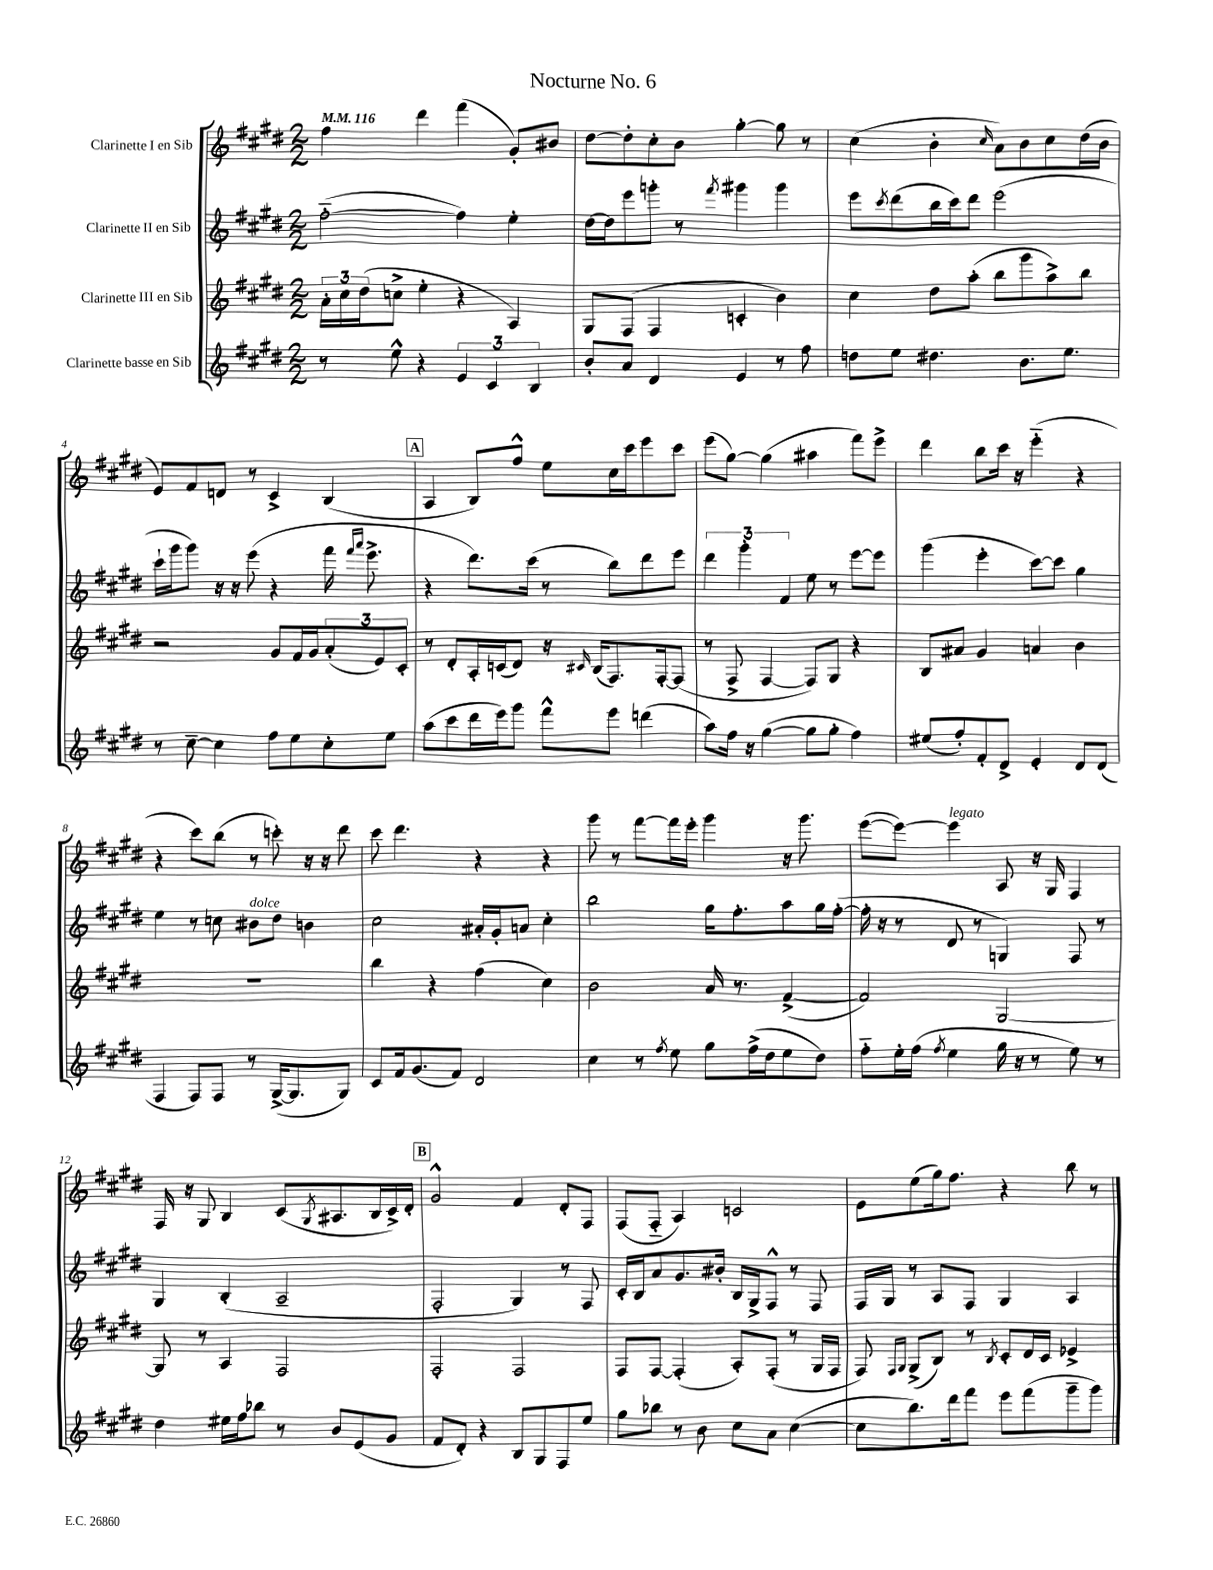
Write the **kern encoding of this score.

**kern	**kern	**kern	**kern
*staff4	*staff3	*staff2	*staff1
*clefG2	*clefG2	*clefG2	*clefG2
*k[f#c#g#d#]	*k[f#c#g#d#]	*k[f#c#g#d#]	*k[f#c#g#d#]
*M2/2	*M2/2	*M2/2	*M2/2
*MM116	*MM116	*MM116	*MM116
8r	24a'	([2ff#'~	4ff#
.	24cc#	.	.
.	(24dd#	.	.
8ee^^	8cc^	.	.
4r	4ee'	.	4ddd#
6e	4r	4ff#])	(4fff#
6c#	.	.	.
.	4A)	4ee'	8g#')
6B	.	.	.
.	.	.	8b#
=	=	=	=
8b'	8G#	[16dd#	[8dd#
.	.	16dd#]	.
8a	(8F#	8eee	8dd#']
4d#	4F#	8ggg'	8cc#'
.	.	8r	8b
.	.	8qfff#	.
4e	4c'	4ggg#	[4gg#'
8r	4b)	4ggg#	8gg#]
8ff#	.	.	8r
=	=	=	=
8dd	4cc#	8eee	(4cc#
.	.	8qccc#	.
8ee	.	(8ddd#	.
4.dd#	8dd#	16bb	4b'
.	.	16ccc#)	.
.	(8aa'	8ddd#	.
.	.	.	16qqcc#
.	8bb	(2eee	8a)
8.b	8ggg#	.	8b
.	8aa^)	.	8cc#
8.ee	.	.	.
.	8bb	.	(16dd#
.	.	.	16b
=	=	=	=
8r	2r	16ccc#`	8e)
.	.	16ggg#	.
[8cc#~	.	8ggg#)	8f#
4cc#]	.	16r	8d
.	.	16r	.
.	.	(8eee	8r
8ff#	8g#	4r	4c#^
8ee	16f#	.	.
.	16g#	.	.
8cc#'	(12a'	16fff#	(4B
.	.	16qqfff#	.
.	.	16qqaaa	.
.	.	8.eee^	.
.	12e)	.	.
8ee	.	.	.
.	12c#'	.	.
=	=	=	=
(8aa	8r	4r	4A
8ccc#	8d#'	.	.
16ddd#	16A'	8.ddd#)	8B)
16eee)	(16c	.	.
8ggg#	8d#)	.	8ff#^^
.	.	(16ccc#	.
8fff#^^	16r	8r	8ee
.	16qqc#	.	.
.	(16B	.	.
8eee	8.F#)	8bb)	16cc#
.	.	.	16ccc#
(4ddd	.	8ddd#	8eee
.	[16F#'	.	.
.	(8F#]	8eee	8ccc#
=	=	=	=
8aa)	8r	6ddd#	(8eee
16ff#	8F#^	.	[8gg#)
.	.	6ggg#'	.
16r	.	.	.
([4gg#	[4F#	.	(4gg#]
.	.	6f#	.
8gg#]	8F#])	8ee	4aa#
8gg#'	8G#	8r	.
4ff#)	4r	[8eee	8fff#)
.	.	8eee]	8eee^
=	=	=	=
(8ee#	8B	(4ggg#	4ddd#
8ff#')	8a#	.	.
8f#'	4g#	4eee'	8bb
8d#^	.	.	16ccc#
.	.	.	16r
4e'	4a	[8ccc#)	(4eee'~
.	.	8ccc#]	.
8d#	4b	4gg#	4r
(8d#	.	.	.
=	=	=	=
4F#	1r	4ee	4r
8F#)	.	8r	8ccc#)
8F#	.	8cc	(8bb
8r	.	8b#	8r
([16G#^	.	8dd#	8ccc')
8.G#]	.	.	.
.	.	4b	16r
.	.	.	16r
8G#)	.	.	8ddd#
=	=	=	=
8c#	4bb	2cc#	8ccc#
16f#	.	.	4.ddd#
(8.g#	.	.	.
.	4r	.	.
8f#)	.	.	.
2d#	(4ff#	16a#'	4r
.	.	16g#'	.
.	.	8a	.
.	4cc#)	4cc#'	4r
=	=	=	=
4cc#	2b	2bb	8ggg#
.	.	.	8r
8r	.	.	[8fff#
8qff#	.	.	.
8ee	.	.	16fff#]
.	.	.	16eee'
8gg#	16a	16gg#	4ggg#
.	8.r	8.ff#'	.
(16ff#^	.	.	.
16dd#	.	.	.
8ee	([4f#^	8aa	16r
.	.	.	8.ggg#
8dd#)	.	16gg#	.
.	.	([16ff#'	.
=	=	=	=
8ff#'~	2f#])	16ff#']	([8eee
.	.	16r	.
16ee'	.	8r	8eee_)
(16ff#	.	.	.
8qff#	.	.	.
4ee	.	8d#	4eee]
.	.	8r	.
16gg#	[2G#	4G)	8A
16r	.	.	.
8r	.	.	16r
.	.	.	16G#
8ee)	.	8F#	4F#
8r	.	8r	.
=	=	=	=
4dd#	8G#]	4G#	16F#
.	.	.	16r
.	8r	.	8G#
16ee#	4A	(4B'	4B
16ff#	.	.	.
8bb-	.	.	.
8r	2F#	2A~	(8c#
.	.	.	8qG#
8b	.	.	8.A#
(8e	.	.	.
.	.	.	16B
8g#	.	.	16c#^)
.	.	.	16d#'
=	=	=	=
8f#	2F#'	2F#'	2g#^^
8d#')	.	.	.
4r	.	.	.
8B	2F#	4G#)	4f#
8G#	.	.	.
8F#	.	8r	8d#'
8ee	.	8F#	8F#
=	=	=	=
8gg#	8F#	16c#'	(8F#
.	.	16B	.
8bb-	[8F#	8a	8F#'~
8r	(4F#']	8.g#	4A)
8b	.	.	.
.	.	16b#'	.
8cc#	8A')	16B	2c
.	.	16G#^	.
8a	(8F#'	8F#^^	.
([4cc#	8r	8r	.
.	16G#	8F#	.
.	16F#	.	.
=	=	=	=
8cc#]	8F#)	16F#	8e
.	.	16G#	.
.	16qqF#	.	.
.	16qqG#	.	.
8.bb)	(8G#^	8r	(8ee
.	8B)	8A	16gg#)
16ddd#	.	.	8.ff#
8fff#	8r	8F#	.
.	8qB	.	.
8eee	8c#'	4G#	4r
(8fff#	16d#	.	.
.	16c#	.	.
8ggg#~	4e-^	4A	8bb
8ggg#)	.	.	8r
==	==	==	==
*-	*-	*-	*-
